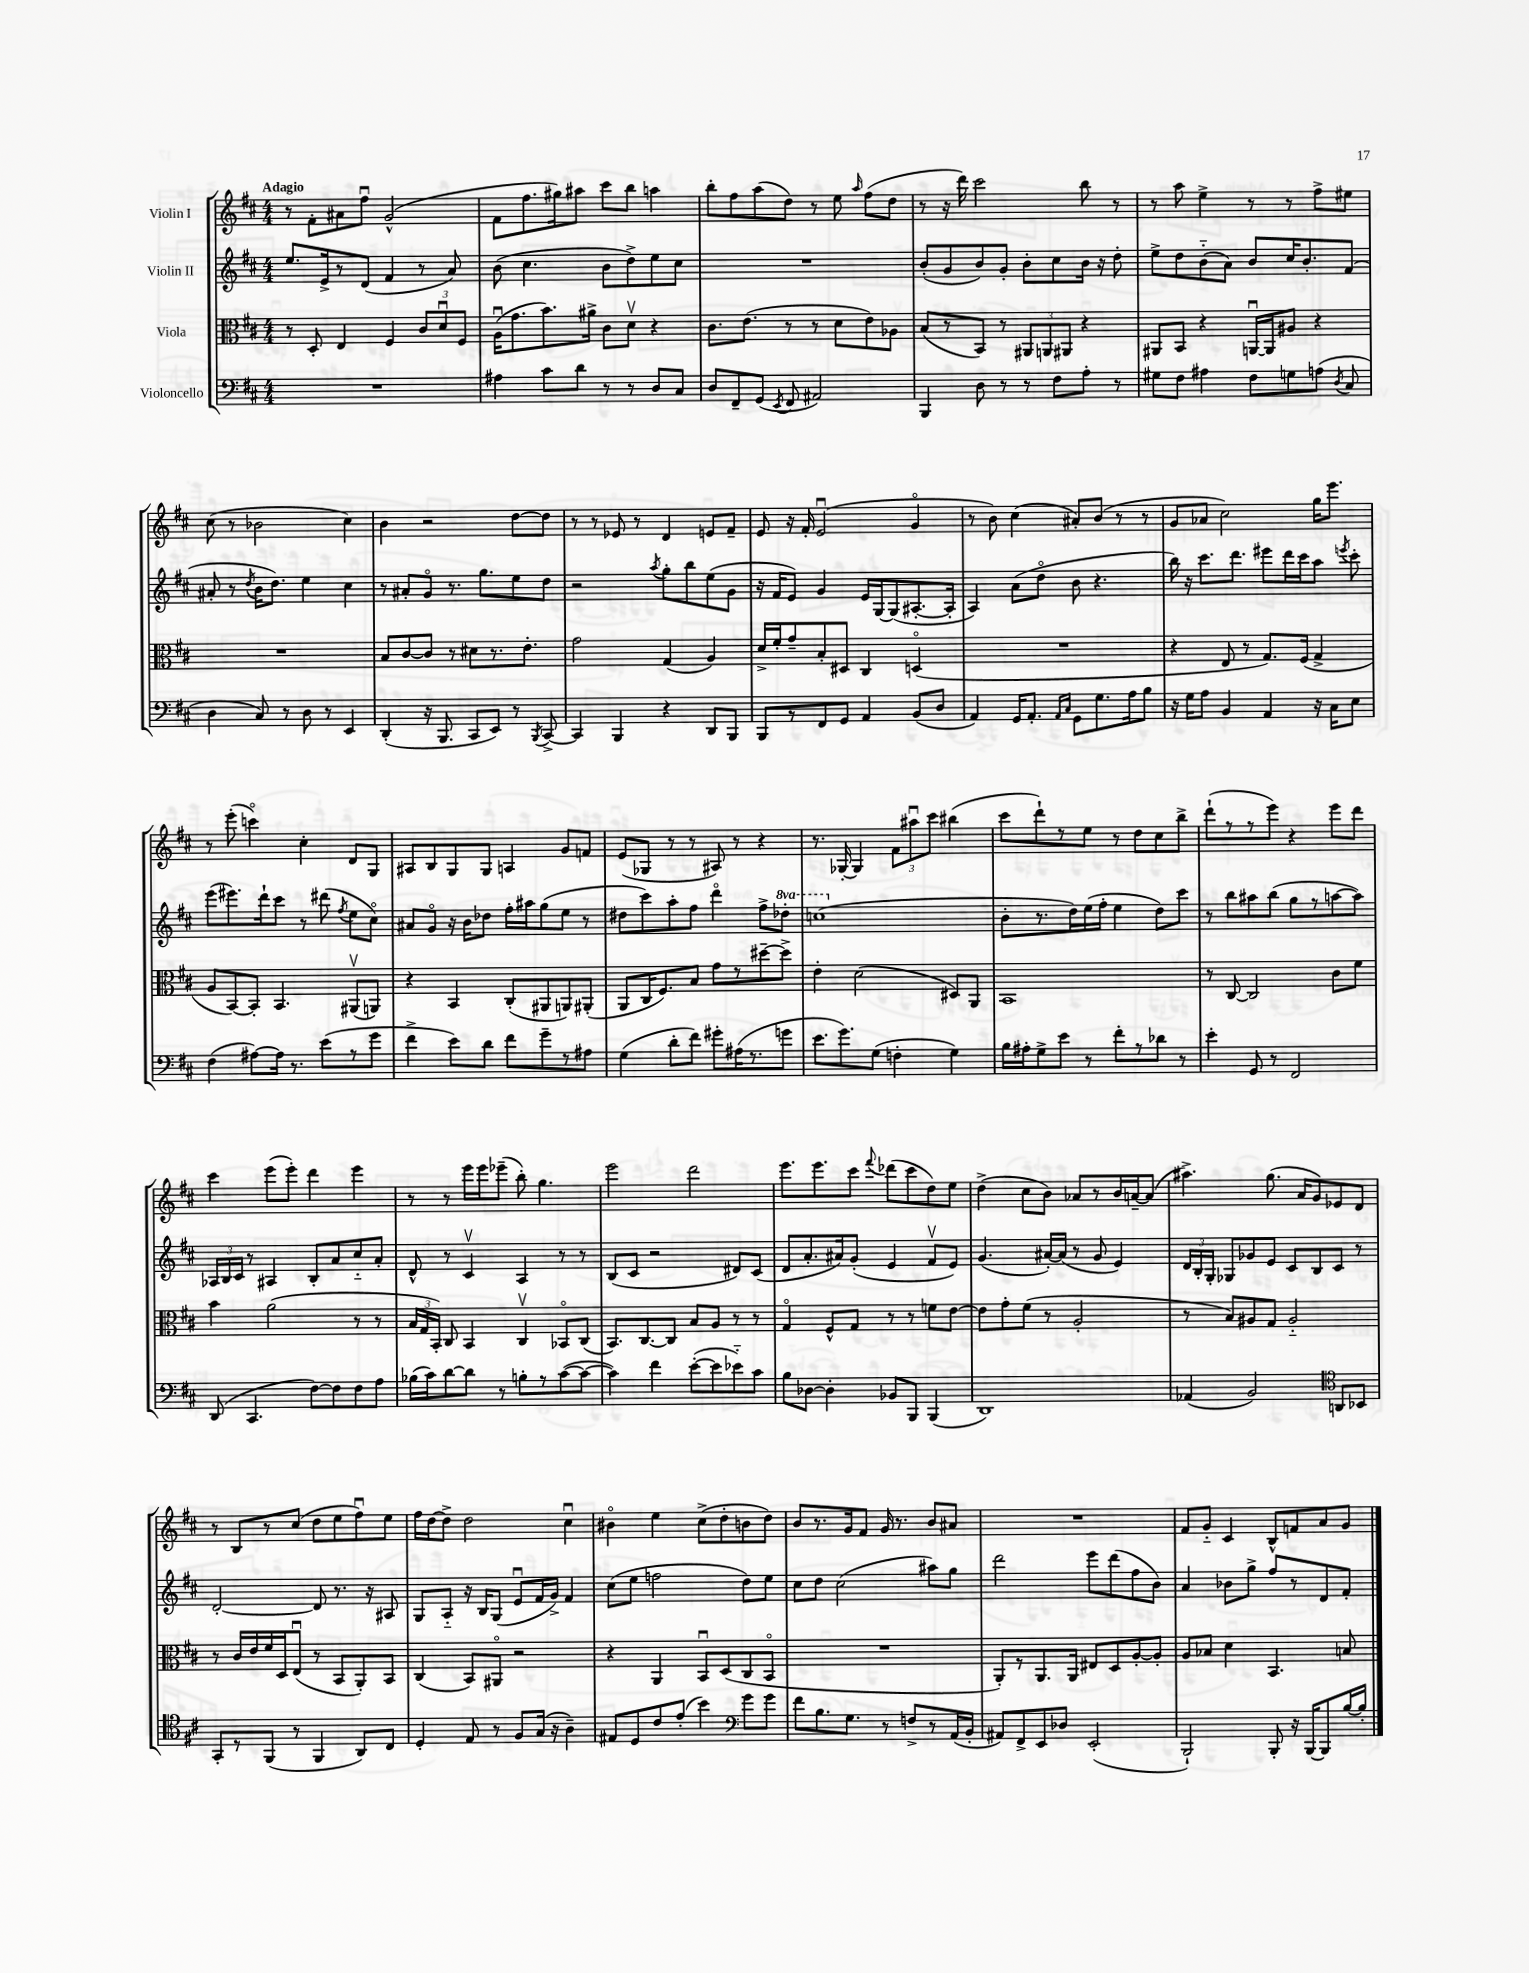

**kern	**kern	**kern	**kern
*part4	*part3	*part2	*part1
*staff4	*staff3	*staff2	*staff1
*I"Violoncello	*I"Viola	*I"Violin II	*I"Violin I
*clefF4	*clefC3	*clefG2	*clefG2
*k[f#c#]	*k[f#c#]	*k[f#c#]	*k[f#c#]
*M4/4	*M4/4	*M4/4	*M4/4
=1	=1	=1	=1
!	!	!	!LO:TX:a:B:t=Adagio
1r	8r	8.ee/L	8r
.	8D'/	.	8f#'\L
.	.	16e^/k	.
.	4E/	8r	8a#X\
.	.	(8d/J	8ff#u\J
.	4F#/	4f#/	(2g^^/
.	12c#/L	8r	.
.	12du/	.	.
.	.	8a/)	.
.	12F#/J	.	.
=2	=2	=2	=2
4A#X\	(16Au\KL	(8b\	8f#\L
.	8.g\	.	.
.	.	4.cc#\	8.ff#\
8c#\L	8.b\)	.	.
.	.	.	16gg#X\k)
8d\J	.	.	8aa#X\J
.	16a#X^\Jk	.	.
8r	8c#\L	8b\L	8ccc#\L
8r	8dv\J	8dd^\)	8bb\J
8D/L	4r	8ee\	4aan\
8C#/J	.	8cc#\J	.
=3	=3	=3	=3
8D/L	8.c#\L	1r	8bb'\L
8FF#~/	.	.	8ff#\
.	(8.e\J	.	.
(8GG/J	.	.	(8aa\
8qEE/	.	.	.
8FF#/	8r	.	8dd\J)
2AA#X/)	8r	.	8r
.	8d\L	.	8ee\
.	.	.	16qqaa/
.	8e\)	.	(8ff#\L
.	8A-X\J	.	8dd\J
=4	=4	=4	=4
4BBB/	(8B/L	(8b'/L	8r
.	8r	8g/	16r
.	.	.	16ddd\)
8D\	8BB/J)	8b/)	2ccc#\
8r	8r	8g'/J	.
8r	12AA#X/L	8b'\L	.
.	12AAn/	.	.
8F#\L	.	8cc#\	.
.	12AA#X/J	.	.
8A'\J	4r	16b\Jk	8bb\
.	.	16r	.
8r	.	8dd'\	8r
=5	=5	=5	=5
8G#X\L	8AA#X/L	8ee^\L	8r
8F#\J	8BB/J	8dd\	8aa\
4A#X\	4r	(8b\	4ee^\
.	.	8a\J)	.
8F#\L	[16AAnu/LL	8b/L	8r
.	16AA/J]	.	.
8Gn\	8A#X/J	16cc#/K	8r
.	.	8.b'/	.
(8An\J	4r	.	8ff#^\L
8qD/	.	.	.
8C#/	.	(8f#/J	8ee#X\J
!!LO:LB:g=z
=6	=6	=6	=6
4D\	1r	8a#X'/	(8cc#\
.	.	8r	8r
.	.	8qdd/	.
8C#/)	.	16b\KL	2b-X\
.	.	8.dd\J)	.
8r	.	.	.
8D\	.	4ee\	.
8r	.	.	.
4EE/	.	4cc#\	4cc#\)
=7	=7	=7	=7
(4DD'/	8B/L	8r	4b\
.	[8c#/	8a#X'/L	.
16r	8c#/J]	8g/J	2r
8.BBB/	.	.	.
.	8r	8.r	.
8CC#/L	8d#X\L	.	.
.	.	8.gg\L	.
8EE/J)	8.r	.	.
8r	.	8ee\	[8dd\L
.	8.e'\J	.	.
8qBBB/	.	.	.
[8CC#^/	.	8dd\J	8dd\J]
=8	=8	=8	=8
4CC#/]	2g\	2r	8r
.	.	.	8r
4BBB/	.	.	8e-X/
.	.	.	8r
.	.	8qaa/	.
4r	(4G/	8gg'\L	4d/
.	.	8bb\	.
8DD/L	4A/)	(8ee\	8en/L
8BBB/J	.	8g\J	8f#~/J
=9	=9	=9	=9
8BBB/L	16d^/LL	16r	8e/
.	16f#'/J	16f#/KL	.
8r	8g~/	8e/J)	16r
.	.	.	16f#'/
8FF#/	8B'/	4g/	(2eu/
8GG/J	8D#X/J	.	.
4AA/	4C#/	16e/LL	.
.	.	[16G/J	.
.	.	(8G/]	.
(8BB/L	(4Dn/	[8.A#X'/	4g/
8D/J	.	.	.
.	.	16A#'/Jk]	.
=10	=10	=10	=10
4AA/)	1r	4A/)	8r
.	.	.	8b\)
16GG/KL	.	(8a\L	(4cc#\
8.AA'/J	.	.	.
.	.	8dd\J	.
16qqAA/LL	.	.	.
16qqC#/JJ	.	.	.
8GG\L	.	8b\	8a#X'/L)
8.G\	.	4.r	(8b/J
.	.	.	8r
16A\k	.	.	.
8B\J	.	.	8r
=11	=11	=11	=11
16r	4r	16bb\)	8g/L
16G\KL	.	16r	.
8A\J	.	8.ccc#\L	8a-X/J
4BB/	8E/	.	2cc#\)
.	.	8.ddd\J	.
.	8r	.	.
4AA/	8.G/L)	8eee#X\L	.
.	.	16ddd\L	.
.	(16F#/Jk	16ccc#\J	.
16r	4G^/	8aa\J	16gg\KL
16C#\KL	.	.	8.eee\J
.	.	8qeeen/	.
8E\J	.	8ccc#'\	.
!!LO:LB:g=z
=12	=12	=12	=12
(4F#\	8A/L	(8eee\L	8r
.	[8BB/)	8.eee#X\)	(8eee'\
[8A#X\L)	8BB'/J]	.	4cccn\)
.	.	16ddd`\k	.
16A#\Jk]	4.BB/	8ccc#\J	.
8.r	.	.	.
.	.	8r	4cc#'\
(8e\L	.	(8ddd#X\	.
.	.	8qff#/	.
8r	(8AA#Xv/L	8ee\L	8d/L
8g\J	8AAn/J)	8cc#\J)	8G/J
=13	=13	=13	=13
4f#^\	4r	8a#X/L	8A#X/L
.	.	8g/J	8B/
8e\L)	4BB/	16r	8G/
.	.	16b\KL	.
8d\J	.	8dd-X\J	8G/J
8f#\L	(8C#'/L	16ff#'\LL	4An/
.	.	16aa#X\J	.
8g~\	8AA#X/	(8gg\	.
8r	8AAn/)	8ee\J	8g/L
8A#X\J	(8AA#X'/J	8r	8fn/J
=14	=14	=14	=14
(4G\	8AA/L	8dd#X\L	(8e/L
.	16C#/K	8ccc#\)	8G-X/J
.	8.F#/)	.	.
8d'\L	.	8aa'\	8r
8f#\J)	8B/J	8ff#\J	8r
8g#X'\L	8g\L	4ddd\	8A#X/)
(16A#X\K	8r	.	8r
8.r	.	.	.
.	[8dd#X~\	8ff#^\L	4r
*	*	*8va	*
8gn\J	8dd#^\J]	8ddd-X'\J	.
=15	=15	=15	=15
8.e\L	4e'\	(1cccn	8.r
8.g\)	.	.	[16G-X'/
.	(2d\	.	4G-/]
(8G\J	.	.	.
4Fn'\	.	.	12f#\L
.	.	.	12aa#Xu\
.	.	.	12ccc#\J
4G\)	8D#X/L)	.	(4bb#X\
.	8AA/J	.	.
=16	=16	=16	=16
*	*	*X8va	*
16B\LL	1BB	8b'\L	8ccc#\L
16A#X'\J	.	.	.
8G^\	.	8.r	8ddd`\)
8e\J	.	.	8r
.	.	16dd\L)	.
8r	.	(16ee\	8ee\J
.	.	16ff#'\JJ	.
8f#'\L	.	4ee\	8r
8r	.	.	8dd\L
8d-X\J	.	8dd\L)	8cc#\
8r	.	8ccc#\J	8bb^\J
=17	=17	=17	=17
4e'\	8r	8r	(8ddd`\L
.	[8C#/	8bb\L	8r
8GG/	2C#/]	8aa#X\	8r
8r	.	(8bb\J	8eee\J)
2FF#/	.	8gg\L	4r
.	.	8r	.
.	8c#\L	[8aan\	8eee\L
.	8f#\J	8aa\J])	8ddd\J
!!LO:LB:g=z
=18	=18	=18	=18
(8DD/	4b\	24A-X/LL	4ccc#\
.	.	24B/	.
.	.	24c#/JJ	.
4.CC#/	.	8r	.
.	(2a\	4A#X/	(8eee\L
.	.	.	8eee'\J)
[8F#\L)	.	8B'/L	4ddd\
8F#\]	.	8a/	.
8F#\	8r	8cc#/	4eee\
8A\J	8r	8a'/J	.
=19	=19	=19	=19
(16B-X\LL	24B/LL	8d^^/	8r
.	24G/	.	.
16c#\J)	.	.	.
.	24BB'/JJ)	.	.
[8d\	8C#/	8r	8r
8d\J]	4BB/	4c#v/	16eee\LL
.	.	.	16eee\J
8r	.	.	(8eee-X~\J
8Bn'\L	4C#v/	4A/	8bb'\)
8r	.	.	4.gg\
([8c#\	8BB-X/L	8r	.
8c#\J_	(8C#/J	8r	.
=20	=20	=20	=20
4c#\])	8.BB/L)	(8B/L	2eee\
.	.	8c#/J	.
.	[8.C#/	.	.
4f#\	.	2r	.
.	8C#/J]	.	.
([8e'\L	8B/L	.	2ddd\
8e\]	8A/J	.	.
8e-X\)	8r	8d#X/L)	.
8c#\J	8r	(8c#/J	.
=21	=21	=21	=21
8B\L	4G/	8d/L	8.eee\L
[8D-X\J	.	8.a'/	.
.	.	.	8.eee\
4D-'\]	8F#^^/L	.	.
.	.	16a#X/k)	.
.	8G/J	(8g'/J	8ccc#\J
.	.	.	8qqfff#/
8BB-X/L	8r	4e/	(8ddd-X\L
8BBB/J	8r	.	8ccc#\
(4BBB/	8fn\L	8f#v/L	8dd\)
.	[8e\J	8e/J)	8ee\J
=22	=22	=22	=22
1DD)	8e\L]	(4.g/	(4dd^\
.	8g'\	.	.
.	(8f#\J	.	8cc#\L
.	8r	[16a#X'/LL)	8b\J)
.	.	(16a#/JJ]	.
.	2A'/	8r	8a-X/L
.	.	8g/	8r
.	.	4e/)	16b/L
.	.	.	[16an~/J
.	.	.	(8a/J]
=23	=23	=23	=23
(4AA-X/	8r	24d/LL	4.aa#X^\)
.	.	24B'/	.
.	.	24G'/JJ	.
.	8B/L)	8G-X/L	.
2BB/)	8A#X/	8g-X/	.
.	8G/J	8e/J	(8.gg\
.	2A#/	8c#/L	.
.	.	.	16a/KL
.	.	8B/	8g/)
*clefC4	*	*	*
8AAn/L	.	8c#/J	8e-X/
8BB-X/J	.	8r	8d/J
!!LO:LB:g=z
=24	=24	=24	=24
8GG'/L	8r	[2d'/	8r
8r	16c#/LL	.	8B/L
.	16e/	.	.
(8FF#/J	16f#/	.	8r
.	16D/J	.	.
8r	(8Eu/J	.	(8cc#/J
4FF#/	8r	8d/]	8dd\L
.	8BB/L	8.r	8ee\
8AA/L)	8AA'/)	.	8ff#u\)
.	.	16r	.
8C#/J	8BB/J	8A#X/	8ee\J
=25	=25	=25	=25
4D'/	(4C#/	8G/L	16ff#\LL
.	.	.	[16dd\J
.	.	8A/J	8dd^\J]
8E/	8BB/L)	16r	2dd\
.	.	16B/KL	.
8r	8AA#X/J	(8G/J	.
8F#/L	2r	8eu/L	.
(16G/Jk	.	16f#/L	.
16r	.	16g^/JJ)	.
4A~\)	.	4f#/	4cc#u\
=26	=26	=26	=26
8E#X/L	4r	(8cc#\L	4b#X\
8D/	.	8ee\J	.
8c#/	4AA/	2ffn\	4ee\
(8e'/J	.	.	.
4b\)	8BBu/L	.	(8cc#^\L
.	(8D/	.	8dd'\
*clefF4	*	*	*
8g\L	8C#/	8dd\L)	8bn\
8g\J	8BB/J	8ee\J	8dd\J)
=27	=27	=27	=27
8f#\L	1r	8cc#\L	8b/L
8.B\	.	8dd\J	8.r
.	.	(2cc#\	.
8.G\J	.	.	16g/k
.	.	.	8f#/J
8r	.	.	16g/
.	.	.	8.r
8Fn^/L	.	.	.
8r	.	8aa#X\L)	8b/L
(16AA/L	.	8gg\J	8a#X/J
16BB'/JJ	.	.	.
=28	=28	=28	=28
8AA#X/L)	8AA'/L)	2ddd\	1r
8FF#^/	8r	.	.
8EE/	8.AA/	.	.
8D-X/J	.	.	.
.	16AA/Jk	.	.
(2EE'/	8E#X/L	8eee\L	.
.	8D/	(8ddd\	.
.	[8A'/	8ff#\	.
.	8A'/J]	8b\J)	.
=29	=29	=29	=29
2BBB`/)	8A/L	4a/	8f#/L
.	8B-X/J	.	8g/J
.	4d\	8b-X\L	4c#/
.	.	8gg^\J	.
8BBB'/	4.BB/	8ff#/L	8B^^/L
16r	.	8r	8fn/
[16BBB/KL	.	.	.
8BBB/]	.	8d/	8a/
[16B/L	8Bn/	8f#'/J	8g/J
16B'/JJ]	.	.	.
==	==	==	==
*-	*-	*-	*-
